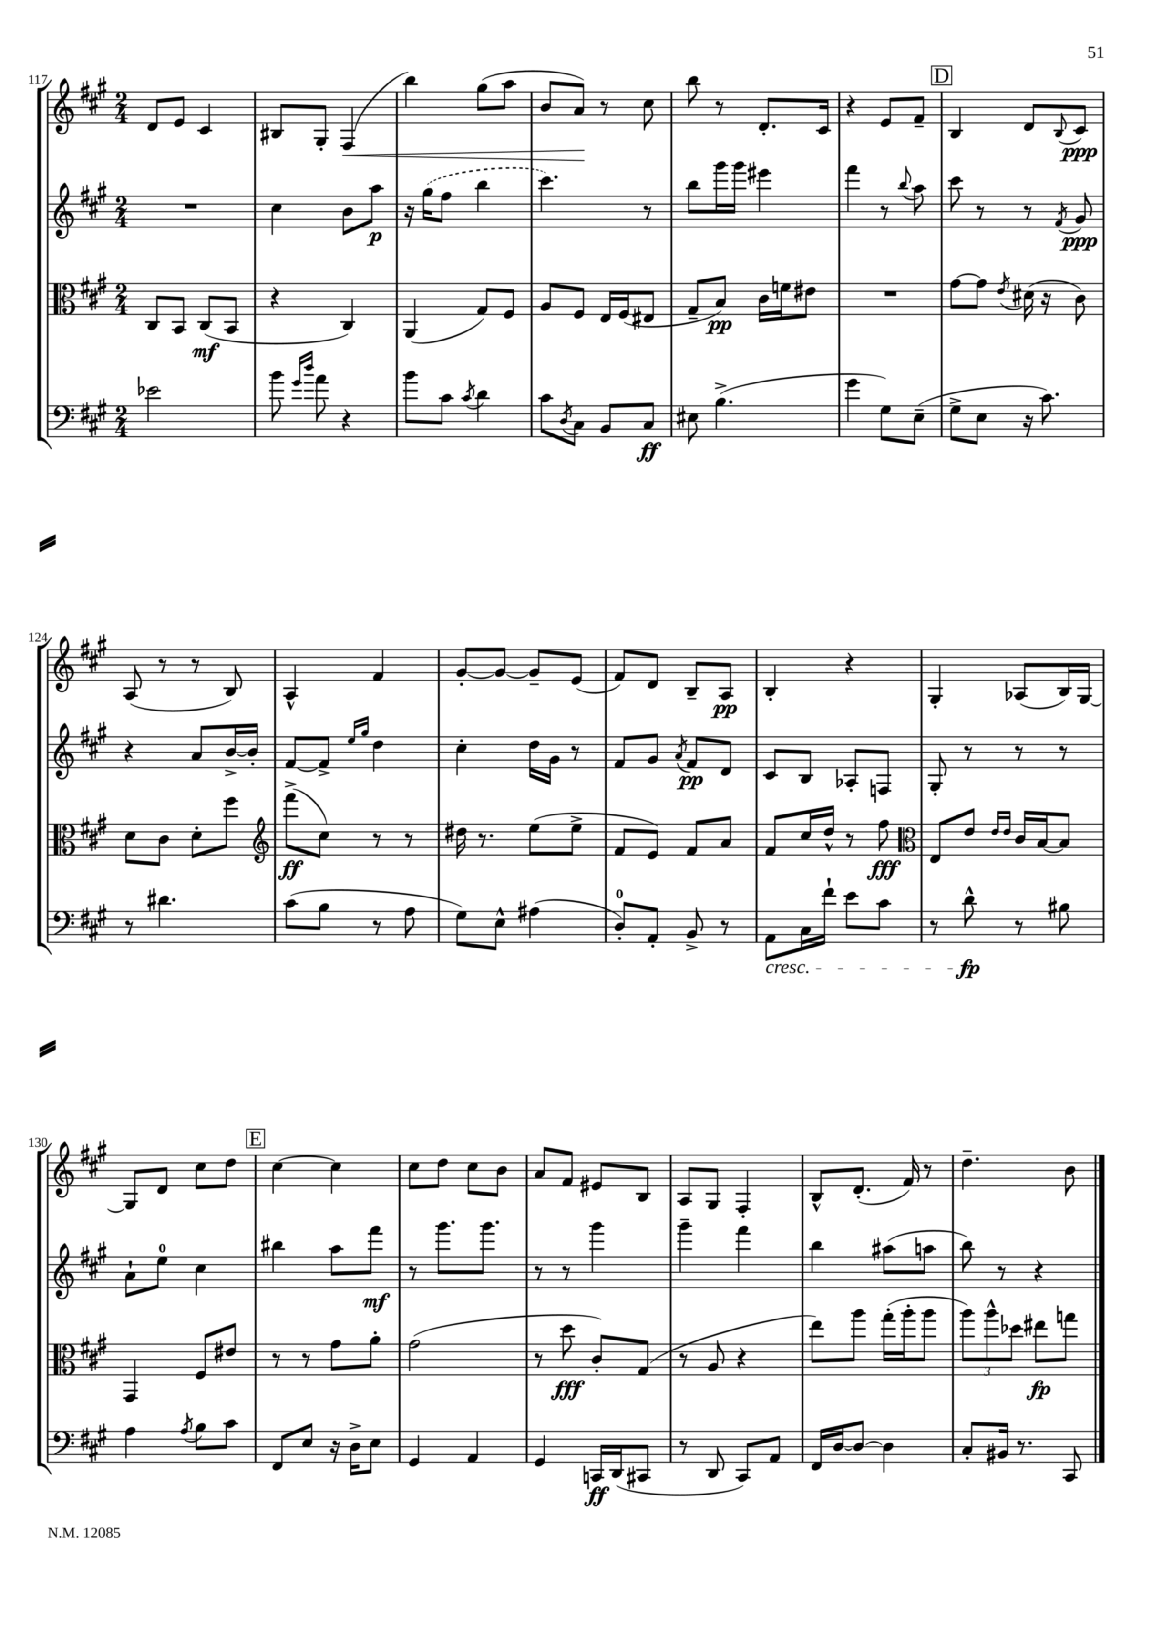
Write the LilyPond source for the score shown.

<<
\new StaffGroup <<
\new Staff = "s0" {
    \clef treble \key a \major \numericTimeSignature \time 2/4
    d'8 e'8 cis'4 |
    bis8 gis8-. fis4\<( |
    b''4) gis''8( a''8 |
    b'8 a'8\!) r8 cis''8 |
    b''8 r8 d'8.-. cis'16 |
    r4 e'8 fis'8-- |
    \mark \markup { \box "D" } b4 d'8 \appoggiatura { b8 } cis'8\ppp |
    a8( r8 r8 b8) |
    a4-^ fis'4 |
    gis'8~-. gis'8~ gis'8-- e'8( |
    fis'8) d'8 b8-- a8\pp |
    b4-. r4 |
    gis4-. aes8( b16) gis16~ |
    gis8 d'8 cis''8 d''8 |
    \mark \markup { \box "E" } cis''4~ cis''4 |
    cis''8 d''8 cis''8 b'8 |
    a'8 fis'8 eis'8 b8 |
    a8 gis8 fis4-. |
    b8-^ d'8.-.( fis'16) r8 |
    d''4.-- b'8 \bar "|." |
}
\new Staff = "s1" {
    \clef treble \key a \major \numericTimeSignature \time 2/4
    R2 |
    cis''4 b'8 a''8\p |
    r16 \once \slurDashed gis''16( fis''8 b''4 |
    cis'''4.) r8 |
    b''8 gis'''16 gis'''16 eis'''4 |
    fis'''4 r8 \appoggiatura { b''8 } a''8 |
    \mark \markup { \box "D" } cis'''8 r8 r8 \acciaccatura { fis'8 } gis'8\ppp |
    r4 a'8 b'16~-> b'16-. |
    fis'8~ fis'8-> \grace { e''16 gis''16 } d''4 |
    cis''4-. d''16 gis'16 r8 |
    fis'8 gis'8 \acciaccatura { a'8 } fis'8\pp d'8 |
    cis'8 b8 aes8-. f8 |
    gis8-. r8 r8 r8 |
    a'8-! e''8-0 cis''4 |
    \mark \markup { \box "E" } bis''4 a''8 fis'''8\mf |
    r8 gis'''8. gis'''8. |
    r8 r8 gis'''4 |
    gis'''4-- fis'''4 |
    b''4 ais''8( a''8 |
    b''8) r8 r4 \bar "|." |
}
\new Staff = "s2" {
    \clef alto \key a \major \numericTimeSignature \time 2/4
    cis8 b,8 cis8\mf( b,8 |
    r4 cis4) |
    a,4( gis8) fis8 |
    a8 fis8 e16 fis16( eis8 |
    gis8-- b8\pp) cis'16 f'16 eis'8 |
    R2 |
    \mark \markup { \box "D" } gis'8~ gis'8 \acciaccatura { e'8 } dis'16( r16 cis'8) |
    d'8 cis'8 d'8-. fis''8 |
    \clef treble fis'''8->\ff( cis''8) r8 r8 |
    dis''16 r8. e''8( e''8-> |
    fis'8 e'8) fis'8 a'8 |
    fis'8 cis''16 d''16-^ r8 fis''8\fff |
    \clef alto e8 e'8 \grace { e'16 e'16 } cis'16 b16~ b8 |
    gis,4 fis8 eis'8 |
    \mark \markup { \box "E" } r8 r8 gis'8 a'8-. |
    gis'2( |
    r8 d''8\fff cis'8-.) gis8( |
    r8 a8 r4 |
    e''8) a''8 gis''16-.( a''16-. a''8 |
    \tuplet 3/2 { a''8) a''8-^ des''8 } eis''8\fp g''8 \bar "|." |
}
\new Staff = "s3" {
    \clef bass \key a \major \numericTimeSignature \time 2/4
    ees'2 |
    b'8 \grace { gis'16 d''16 } a'8 r4 |
    b'8 cis'8 \acciaccatura { cis'8 } d'4 |
    cis'8 \acciaccatura { d8 } cis8 b,8 cis8\ff |
    eis8 b4.->( |
    gis'4 gis8) e8--( |
    \mark \markup { \box "D" } gis8-> e8 r16 cis'8.) |
    r8 dis'4. |
    cis'8( b8 r8 a8 |
    gis8) e8-^ ais4( |
    d8-0-.) a,8-. b,8-> r8 |
    a,8\cresc cis16 fis'16-! e'8 cis'8 |
    r8 d'8-^\fp\! r8 bis8 |
    a4 \acciaccatura { a8 } b8 cis'8 |
    \mark \markup { \box "E" } fis,8 e8 r16 d16-> e8 |
    gis,4 a,4 |
    gis,4 c,16\ff d,16( cis,8 |
    r8 d,8 cis,8) a,8 |
    fis,16 d16~ d8~ d4 |
    cis8-. bis,16 r8. cis,8 \bar "|." |
}
>>
>>
\layout { \context { \Score currentBarNumber = #117 } }
